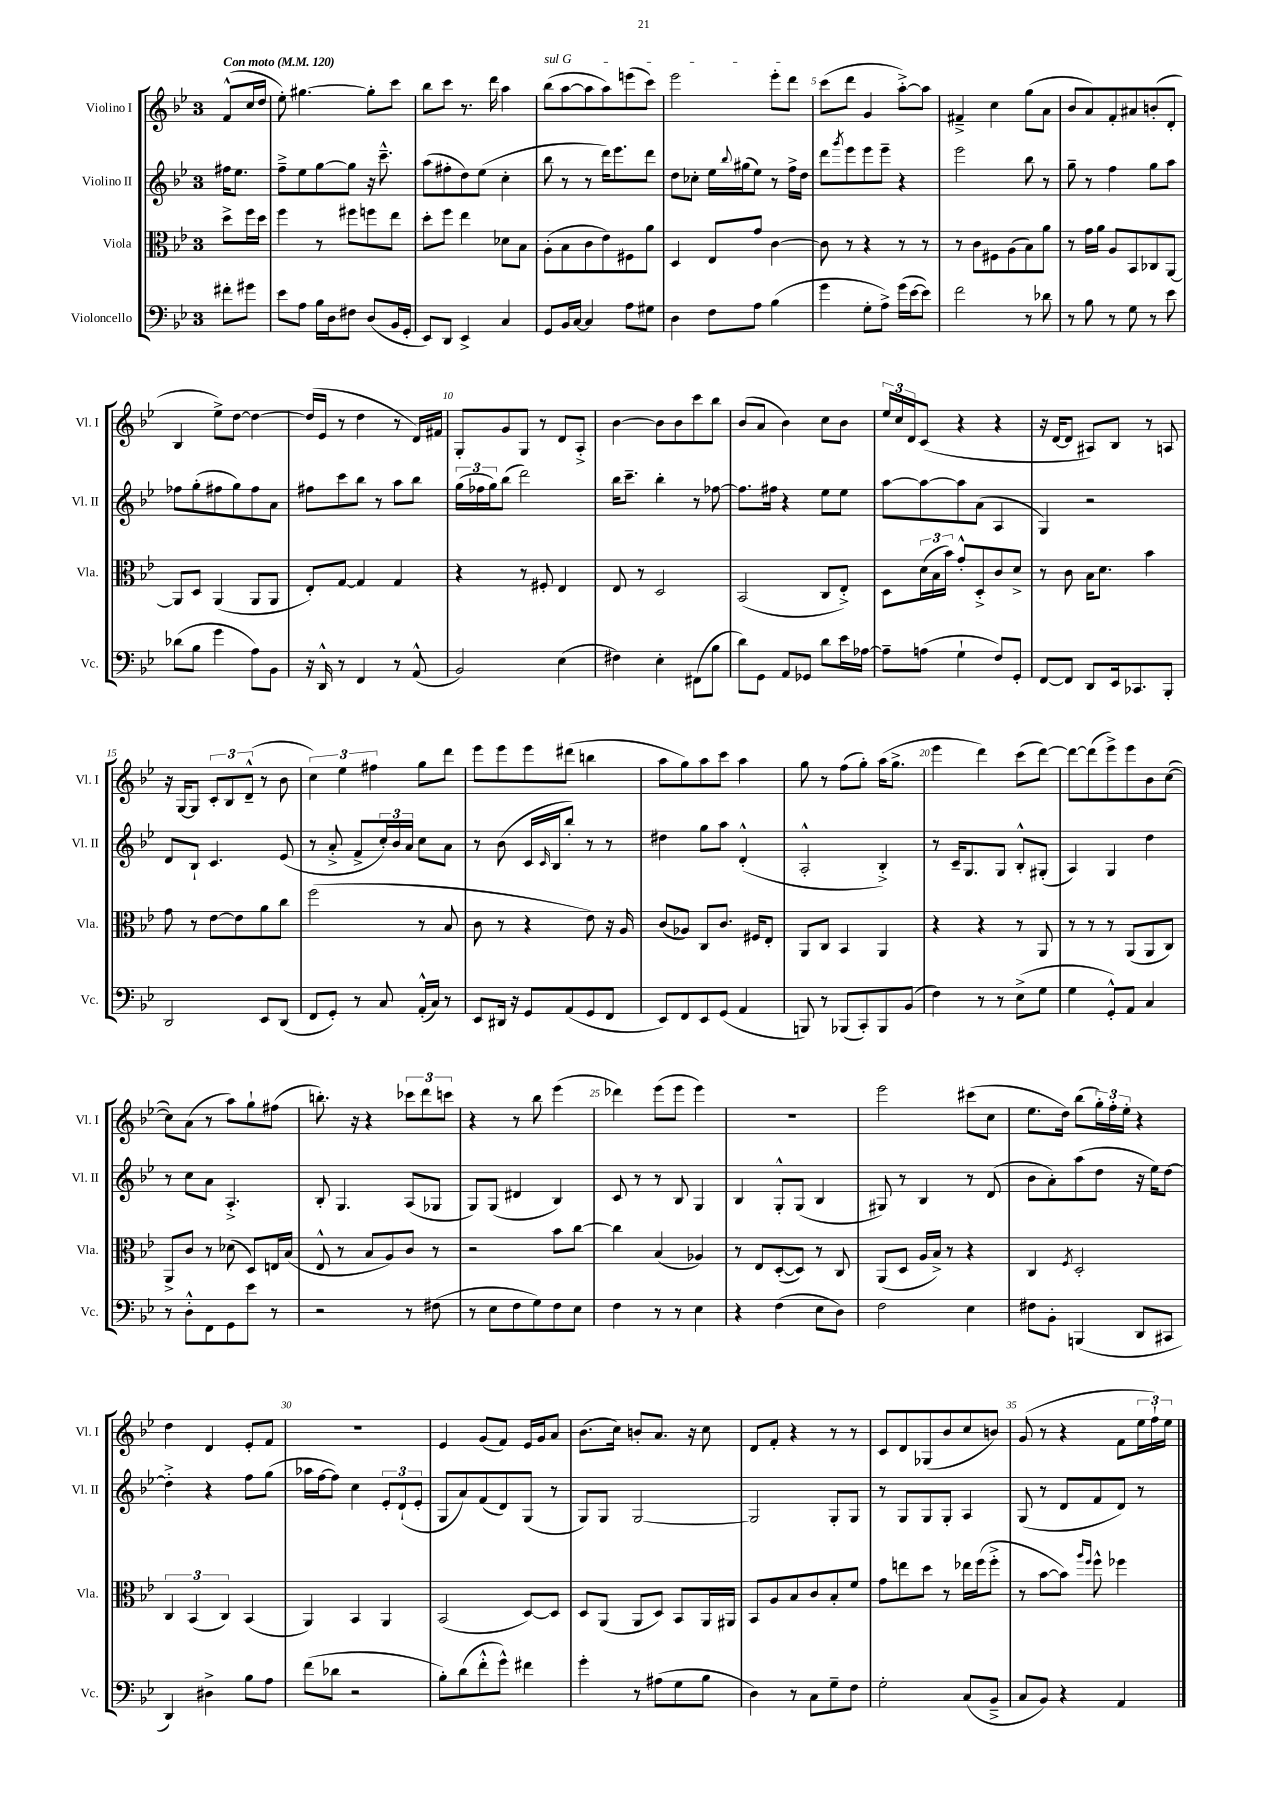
<<
\new StaffGroup <<
\new Staff = "s0" \with { instrumentName = "Violino I" shortInstrumentName = "Vl. I" } {
    \clef treble \key bes \major \once \override Staff.TimeSignature.style = #'single-digit \time 3/4 \partial 4 \tempo "Con moto" 4 = 120
    f'8-^( c''16 d''16 |
    ees''8-.) gis''4.~ gis''8-. c'''8 |
    bes''8 c'''8 r8. d'''16 a''4 |
    \once \override TextSpanner.bound-details.left.text = \markup { \italic "sul G" } bes''8\startTextSpan( a''8~ a''8 a''8) e'''8( c'''8) |
    ees'''2 ees'''8-. d'''8\stopTextSpan |
    c'''8( d'''8 g'4 a''8~-.->) a''8 |
    fis'4---> c''4 g''8( a'8 |
    bes'8 a'8) f'8-. ais'8 b'8-.( d'8-. |
    bes4 ees''8->) d''8~ d''4~ |
    d''16( ees'16 r8 d''4 r8 d'16) fis'16 |
    g8-. g'8 g8 r8 d'8 a8-.-> |
    bes'4~ bes'8 bes'8 c'''8 bes''8 |
    bes'8( a'8 bes'4) c''8 bes'8 |
    \tuplet 3/2 { ees''16 c''16 d'16 } c'8( r4 r4 |
    r16 d'16~ d'8 ais8) bes8 r8 a8 |
    r16 g16~ g8 \tuplet 3/2 { c'8-. bes8 d'8---^( } r8 bes'8 |
    \tuplet 3/2 { c''4) ees''4 fis''4 } g''8 d'''8 |
    ees'''8 ees'''8 ees'''8 dis'''8( b''4 |
    a''8 g''8) a''8 c'''8 a''4 |
    g''8 r8 f''8( g''8-.) a''16( g''8.-> |
    ees'''4 d'''4) c'''8( d'''8~) |
    d'''8~ d'''8( ees'''8->) ees'''8 bes'8 c''8~( |
    c''8) a'8( r8 a''8) g''8-! fis''8( |
    b''8.-.) r16 r4 \tuplet 3/2 { ces'''8 d'''8 c'''8 } |
    r4 r8 bes''8 ees'''4( |
    des'''4) ees'''8( ees'''8 ees'''4) |
    R2. |
    ees'''2 cis'''8( c''8 |
    ees''8. d''16) bes''8( \tuplet 3/2 { g''16-.) f''16-. ees''16-. } r4 |
    d''4 d'4 ees'8-. f'8 |
    R2. |
    ees'4 g'8( f'8) ees'16 g'16 a'8 |
    bes'8.( c''16) b'8-. a'8. r16 c''8 |
    d'8 f'8-. r4 r8 r8 |
    c'8 d'8 ges8( bes'8 c''8 b'8) |
    g'8( r8 r4 f'8 \tuplet 3/2 { ees''16 f''16-!) ees''16 } \bar "|." |
}
\new Staff = "s1" \with { instrumentName = "Violino II" shortInstrumentName = "Vl. II" } {
    \clef treble \key bes \major \once \override Staff.TimeSignature.style = #'single-digit \time 3/4 \partial 4
    fis''16 ees''8. |
    f''8---> ees''8 g''8~ g''8 r16 c'''8.---^ |
    a''8( fis''8-. d''8) ees''8( c''4-. |
    bes''8 r8 r8 d'''16) ees'''8. d'''8 |
    d''8 ces''8-. ees''16 \appoggiatura { bes''8 } gis''16( ees''8) r8 f''16-> d''16 |
    d'''8 \acciaccatura { g'''8 } ees'''8 ees'''8 ees'''8-- r4 |
    ees'''2 bes''8 r8 |
    g''8-- r8 f''4 g''8 a''8 |
    fes''8 g''8-.( fis''8 g''8) fis''8 a'8 |
    fis''8 c'''8 bes''8 r8 a''8 bes''8 |
    \tuplet 3/2 { g''16( fes''16 g''16) } bes''8( d'''2) |
    bes''16 c'''8.-- bes''4-. r8 fes''8~ |
    fes''8. fis''16 r4 ees''8 ees''8 |
    a''8~ a''8~ a''8 a'8( a4 |
    g4) r2 |
    d'8 bes8-! c'4. ees'8( |
    r8 a'8-.-> f'8-> \tuplet 3/2 { c''16-.) bes'16 a'16 } c''8 a'8 |
    r8 bes'8( c'16 \grace { c'16 } bes16 bes''8-.) r8 r8 |
    dis''4 g''8 a''8 d'4-.-^( |
    a2-.-^ bes4-.->) |
    r8 c'16-- g8. g8 bes8-.-^ gis8-.( |
    a4) g4 d''4 |
    r8 c''8 a'8 a4.-.-> |
    bes8-. g4. a8( ges8 |
    g8) g8( dis'4 bes4) |
    c'8 r8 r8 bes8 g4 |
    bes4 g8-.-^ g8( bes4 |
    gis8) r8 bes4 r8 d'8( |
    bes'8 a'8-.) a''8( d''8 r16 ees''16) d''8~ |
    d''4-.-> r4 f''8 g''8( |
    aes''16 f''16~ f''8) c''4 \tuplet 3/2 { ees'8-. d'8-!( ees'8-. } |
    g8 a'8) f'8( d'8) g8( r8 |
    g8) g8 g2~ |
    g2 g8-. g8 |
    r8 g8 g8 g8-. a4 |
    g8( r8 d'8 f'8 d'8) r8 \bar "|." |
}
\new Staff = "s2" \with { instrumentName = "Viola" shortInstrumentName = "Vla." } {
    \clef alto \key bes \major \once \override Staff.TimeSignature.style = #'single-digit \time 3/4 \partial 4
    d''8-> f''16 d''16 |
    f''4 r8 fis''8 f''8 ees''8 |
    d''8-. f''8 ees''4 des'8 bes8 |
    a8-.( bes8 c'8 ees'8) fis8 a'8 |
    d4 ees8 g'8 c'4~ |
    c'8 r8 r4 r8 r8 |
    r8 c'8 fis8 a8( bes8) a'8 |
    r8 g'16 a'16 a8 bes,8 ces8 a,8~ |
    a,8 d8 a,4( a,8 a,8 |
    ees8-.) g8~ g4 g4 |
    r4 r8 fis8-. ees4 |
    ees8 r8 d2 |
    bes,2( c8 ees8-.->) |
    d8 \tuplet 3/2 { d'16( bes16 bes'16) } g'8-.-^ d8-.-> c'8 d'8-> |
    r8 c'8 bes16 d'8. bes'4 |
    g'8 r8 ees'8~ ees'8 a'8 c''8 |
    f''2( r8 bes8 |
    c'8 r8 r4 ees'8) r16 a16 |
    c'8( aes8) c8 c'8. fis16 ees8-. |
    a,8 c8 bes,4 a,4 |
    r4 r4 r8 a,8 |
    r8 r8 r8 a,8( a,8 c8) |
    a,8-> c'8 r8 des'8( d8) e16 bes16( |
    ees8-^ r8 bes8 a8) c'8 r8 |
    r2 bes'8 c''8~ |
    c''4 bes4( aes4) |
    r8 ees8 d8~-.( d8) r8 c8 |
    a,8( d8 a16 bes16->) r8 r4 |
    c4 \acciaccatura { f8 } d2-. |
    \tuplet 3/2 { c4 bes,4( c4) } bes,4( |
    a,4) bes,4 a,4 |
    bes,2( d8~) d8 |
    d8 a,8( a,8 d8) bes,8 a,16 ais,16 |
    bes,8 a8 bes8 c'8 bes8-. f'8 |
    g'8 e''8 d''8 r8 ees''16 f''16( f''8-.-> |
    r8 bes'8~ bes'8) \grace { a''16 f''16 } f''8-^ fes''4 \bar "|." |
}
\new Staff = "s3" \with { instrumentName = "Violoncello" shortInstrumentName = "Vc." } {
    \clef bass \key bes \major \once \override Staff.TimeSignature.style = #'single-digit \time 3/4 \partial 4
    fis'8-. gis'8 |
    ees'8 a8 bes16 d16 fis8 d8( bes,16 g,16-. |
    ees,8) d,8 ees,4-> c4 |
    g,8 bes,16 c16~ c4 a8 gis8 |
    d4 f8 a8 bes4( |
    g'4 g8-. a8->) g'16( ees'16~ ees'8) |
    f'2 r8 des'8 |
    r8 bes8 r8 g8 r8 ees'8 |
    des'8( bes8 g'4 a8) bes,8 |
    r16 d,16-^ r8 f,4 r8 a,8-^( |
    bes,2) ees4( |
    fis4) ees4-. fis,8( bes8 |
    d'8) g,8 a,8 ges,8 d'8 ees'16 aes16~ |
    aes8-- a8( g4-! f8) g,8-. |
    f,8~ f,8 d,8 ees,16 ces,8. bes,,8-. |
    d,2 ees,8 d,8( |
    f,8 g,8-.) r8 c8 a,16-.-^( c16) r8 |
    ees,8 dis,16 r16 g,8 a,8( g,8 f,8 |
    ees,8) f,8 ees,8 g,8( a,4 |
    b,,8) r8 bes,,8( c,8-.) bes,,8 bes,8( |
    f4) r8 r8 ees8->( g8 |
    g4 g,8-.-^) a,8 c4 |
    r8 d8-.-^ f,8 g,8 ees'8 r8 |
    r2 r8 fis8( |
    r8 ees8 f8 g8) f8 ees8 |
    f4 r8 r8 ees4 |
    r4 f4( ees8 d8) |
    f2 ees4 |
    fis8 bes,8-. b,,4( d,8 cis,8 |
    d,4) dis4-> bes8 a8 |
    f'8( des'8 r2 |
    bes8-.) d'8( f'8-.-^ g'8-^) fis'4 |
    g'4-. r8 ais8( g8 bes8 |
    d4) r8 c8 g8-- f8 |
    g2-. c8( bes,8---> |
    c8 bes,8) r4 a,4 \bar "|." |
}
>>
>>
\layout { \context { \Score \override BarNumber.break-visibility = ##(#f #t #t) barNumberVisibility = #(every-nth-bar-number-visible 5) } }
